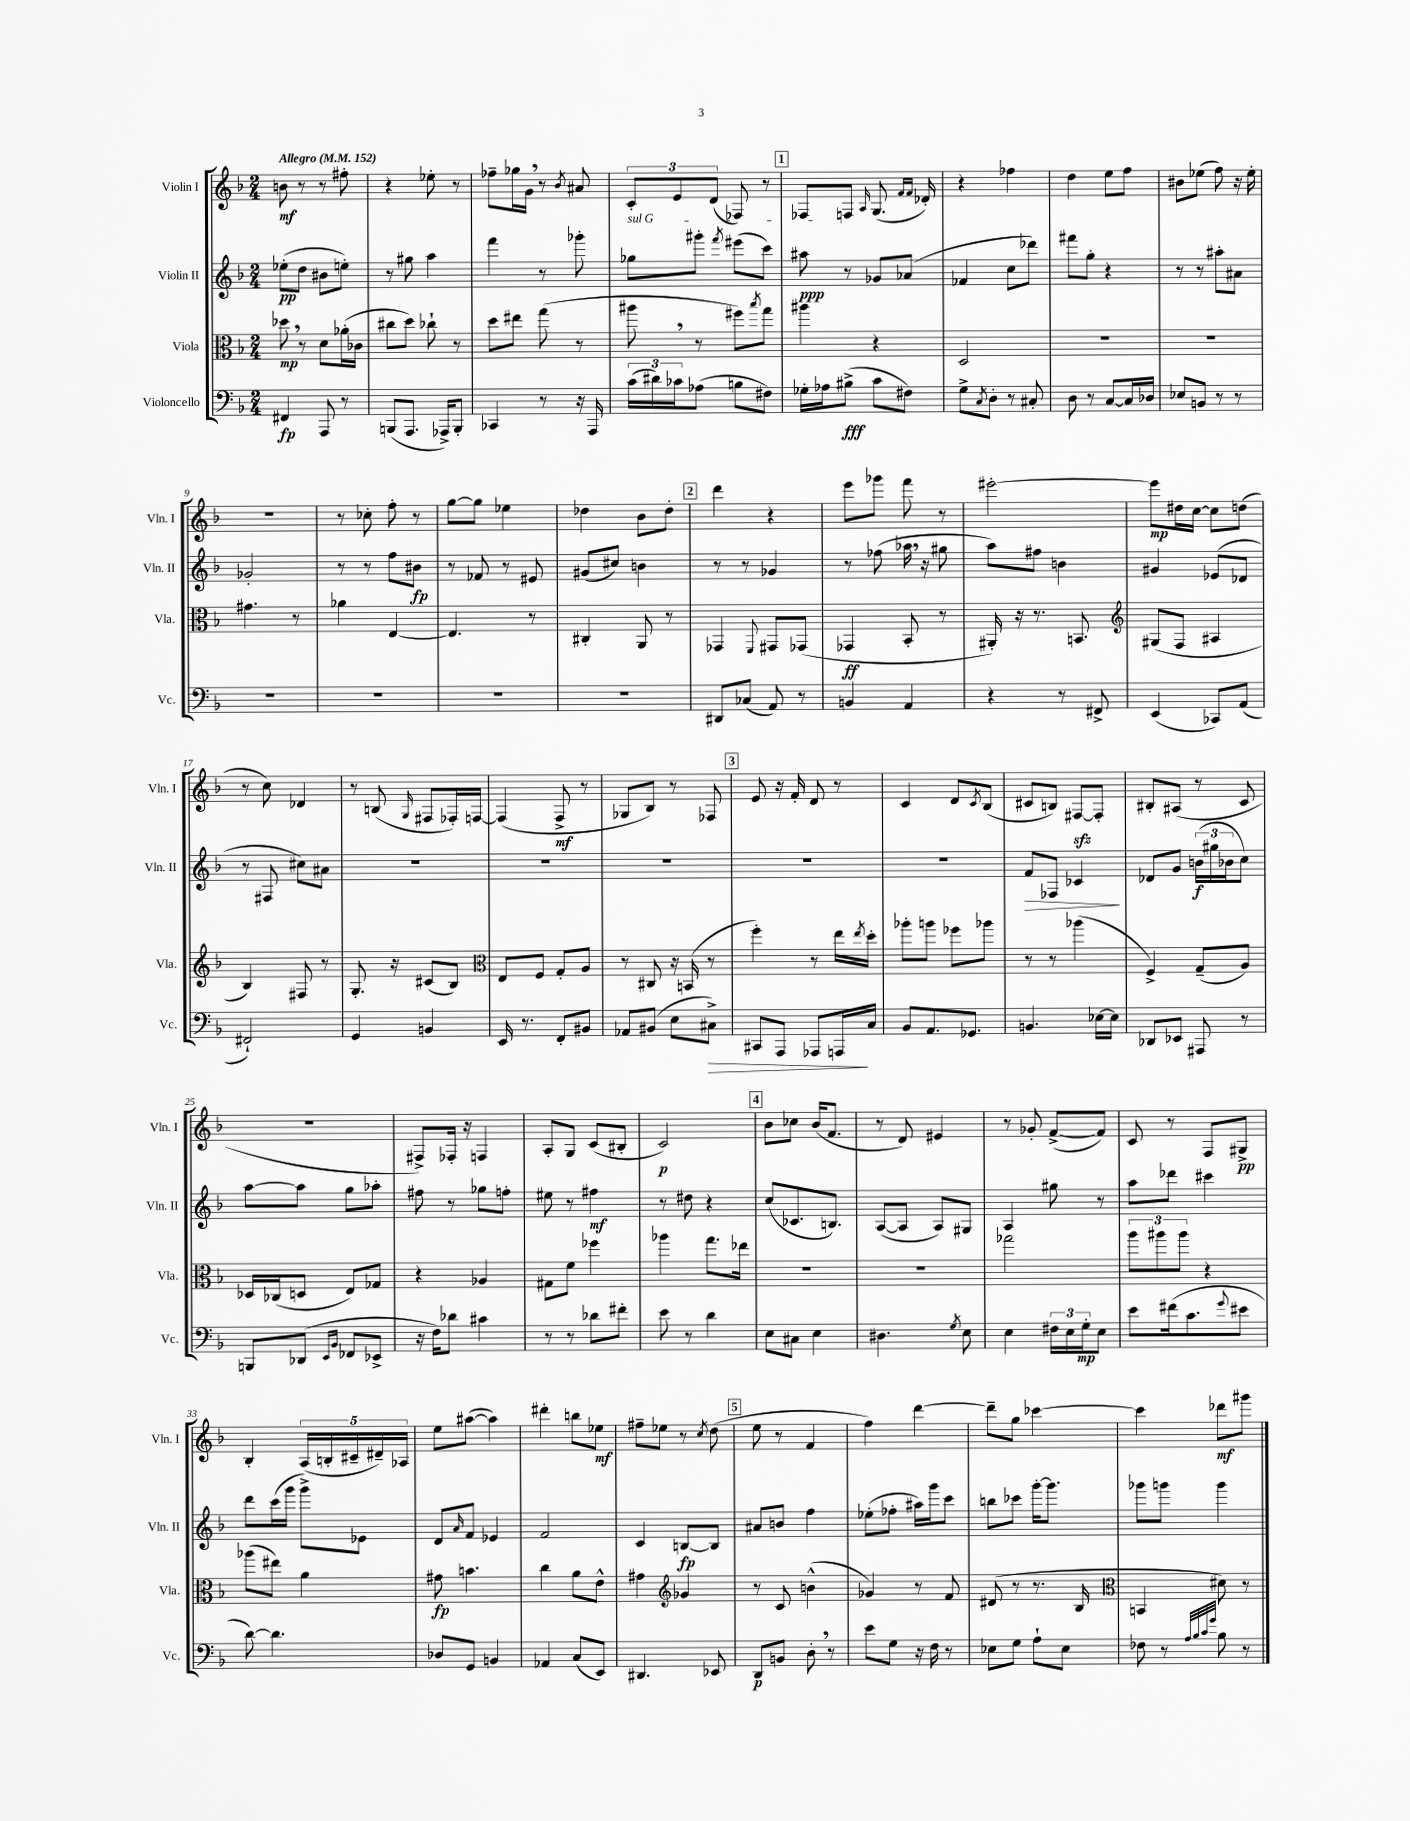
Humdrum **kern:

**kern	**kern	**kern	**kern
*staff4	*staff3	*staff2	*staff1
*clefF4	*clefC3	*clefG2	*clefG2
*k[b-]	*k[b-]	*k[b-]	*k[b-]
*M2/4	*M2/4	*M2/4	*M2/4
*MM152	*MM152	*MM152	*MM152
4FF#/	8dd-\	(8ee-'\L	8b\
.	8r	8dd\J	8r
8AAA/	8d\L	8b#\L	8r
8r	(16a-'\L	8ee'\J)	8ff#'\
.	16c-\JJ	.	.
=	=	=	=
(8BBB/L	8cc#\L	8r	4r
8.AAA/J	8dd\J)	8gg#\	.
.	8cc-`\	4aa\	8ee-'\
16AAA-^/LK)	.	.	.
8BBB'/J	8r	.	8r
=	=	=	=
4CC-/	8dd\L	4fff\	8ff-~\L
.	8ee#\J	.	16gg-\L
.	.	.	16g\JJ
8r	(8gg\	8r	8r
.	.	.	8qb-/
16r	8r	8ggg-'\	8a#/
16AAA/	.	.	.
=	=	=	=
(24c\LL	8aa#\	8gg-\L	12c'/L
24d#\)	.	.	.
24c-\J	.	.	12e/
(8A-\J	8r	8ggg#'\J	.
.	.	.	(12d/J
.	.	8qfff/	.
8B\L	8ff#\L)	(8eee#\L	8F-/)
.	8qbb-/	.	.
8F#\J)	8gg\J	8ccc\J)	8r
=	=	=	=
16G-'\LL	4aa#\	8aa#\	8F-/L
16A-\J	.	.	.
(8B#^\J	.	8r	8F/J
.	.	.	16qqA/
8c\L	4r	8g-/L	(8.G/
8F#\J)	.	(8a-/J	.
.	.	.	16qqf/LL
.	.	.	16qqf/JJ
.	.	.	16d-'/)
=	=	=	=
8G^\L	2D/	4f-/	4r
8qC/	.	.	.
8D'\J	.	.	.
8r	.	8cc\L	4ff-\
8C#'/	.	8ddd-\J)	.
=	=	=	=
8D\	2r	8fff#\L	4dd\
8r	.	8gg'\J	.
[8C/L	.	4r	8ee\L
16C/]L	.	.	8ff\J
16D-/JJ	.	.	.
=	=	=	=
8E-/L	2r	8r	8b#\L
8BB/J	.	8r	(8ee-\J
8r	.	8aa#'\L	8ff\)
8r	.	8a#\J	16r
.	.	.	16ee-'\
=	=	=	=
2r	4.g#\	2g-'/	2r
.	8r	.	.
=	=	=	=
2r	4a-\	8r	8r
.	.	8r	8cc-'\
.	[4E/	8ff\L	8ff'\
.	.	8b#\J	8r
=	=	=	=
2r	4.E/]	8r	[8gg\L
.	.	8f-/	8gg\]J
.	.	8r	4ee-\
.	8r	8e#/	.
=	=	=	=
2r	4C#'/	(8g#/L	4dd-\
.	.	8cc#/J)	.
.	8AA/	4b\	8b-\L
.	8r	.	8dd-'\J
=	=	=	=
8DD#/L	4GG-/	8r	4ddd\
(8C-/J	.	8r	.
.	8qqFF/	.	.
8AA/)	8GG#/L	4g-/	4r
8r	(8GG-/J	.	.
=	=	=	=
4BB/	4GG-/	8r	8eee\L
.	.	(8ff-\	8ggg-\J
4AA/	8BB-'/	16aa-\	8fff\
.	.	16r	.
.	8r	8gg#\	8r
=	=	=	=
4r	16AA#'/)	8aa\L)	[2eee#'\
.	16r	.	.
.	8.r	8ff#\J	.
8r	.	4b\	.
.	8.BB/	.	.
8FF#^/	.	.	.
=	=	=	=
*	*clefG2	*	*
(4EE/	(8G#/L	4g#/	8eee#\]L
.	8F/J	.	16dd#\L
.	.	.	[16cc\JJ
8CC-/L)	4A#/	(8e-/L	8cc\]L
(8AA/J	.	8d-/J	(8dd\J
=	=	=	=
2FF#`/)	4B-/)	8r	8r
.	.	8F#/	8cc\)
.	8F#/	8cc#\L)	4d-/
.	8r	8a#\J	.
=	=	=	=
4GG/	8.G'/	2r	8r
.	.	.	(8B/
.	16r	.	.
.	.	.	16qqG/
4BB/	(8c#/L	.	8F#/L
.	8B-/J)	.	16F-'/L)
.	.	.	[16F/JJ
=	=	=	=
*	*clefC3	*	*
16EE/	8E/L	2r	(4F/]
8.r	.	.	.
.	8F/J	.	.
8FF'/L	8G'/L	.	8F^/
8BB#/J	8A/J	.	8r
=	=	=	=
8AA-/L	8r	2r	8G-/L
(8BB#/J	8C#/	.	8B-/J)
8E\L	16r	.	8r
.	(16BB/	.	.
8C#^\J)	8r	.	8F-/
=	=	=	=
8CC#/L	4ff'\)	2r	8e/
8AAA/J	.	.	16r
.	.	.	16f'/
8AAA-/L	8r	.	8d/
16AAA/L	16ee\LL	.	8r
.	8qee/	.	.
16C/JJ	16dd'\JJ	.	.
=	=	=	=
8BB-/L	8aa-'\L	2r	4c/
8.AA/	8aa\J	.	.
.	8ff-\L	.	8d/L
8.GG-/J	.	.	.
.	.	.	8qc/
.	8aa-\J	.	(8B-/J
=	=	=	=
4.BB/	8r	8f/L	8c#/L
.	8r	8F-/J	8B/J)
.	(4aa-\	4c-/	[8F#/L
[16E-\LL	.	.	8F#'/]J
16E-\]JJ	.	.	.
=	=	=	=
8DD-/L	4F^/)	8d-/L	8B#'/L
8EE-/J	.	8g/J	(8A#/J
8AAA#/	(8G~/L	(24b\LL	8r
.	.	24gg#\	.
.	.	24b-\J	.
8r	8A/J)	8cc\J)	8c/
=	=	=	=
8BBB/L	16D-/LL	[8aa\L	2r
.	(16C-/J	.	.
(8DD-/J	8D/J	8aa\]J	.
16qqEE/LL	.	.	.
16qqBB-/JJ	.	.	.
8FF-/L	8E/L)	8gg\L	.
8EE-^/J	8G-/J	8aa-'\J	.
=	=	=	=
16r	4r	8ff#\	8F#^/L)
16F\LK)	.	.	.
8d-\J	.	8r	16F-'/Jk
.	.	.	16r
4c#\	4A-/	8gg-\L	4F/
.	.	8ff'\J	.
=	=	=	=
8r	8G#\L	8ee#\	8A'/L
8r	8f\J	8r	8G/J
8d-\L	4ff-\	4ff#\	(8c/L
8f#'\J	.	.	8B#'/J
=	=	=	=
8e\	4aa-\	8r	2c/)
8r	.	8dd#\	.
4d\	8.gg\L	4r	.
.	16ee-\Jk	.	.
=	=	=	=
8E\L	2r	(8cc/L	8b-\L
8C#\J	.	8.c-/	8cc-\J
4E\	.	.	(16b-/LK
.	.	8.B/J)	8.f/J
=	=	=	=
4.D#\	2r	([8A/L	8r
.	.	8A/]J	8d/)
.	.	8A/L)	4e#/
8qG/	.	.	.
8E\	.	8G#/J	.
=	=	=	=
4E\	2gg-\	4A/	8r
.	.	.	8g-'/
24F#\LL	.	8gg#\	([8f^/L
24E\	.	.	.
24G'\J	.	.	.
8E\J	.	8r	8f/]J)
=	=	=	=
8e\L	12aa\L	8aa\L	8c/
.	12aa#\	.	.
(16f#\k	.	8ddd-\J	8r
.	12aa#\J	.	.
8.c\	.	.	.
.	4r	4ccc#\	8F/L
8qqg/	.	.	.
8e#\J	.	.	8G#^/J
=	=	=	=
[8d\)	(8aa-\L	8ddd\L	4B-'/
4.d\]	8ee#\J)	(16ccc\L	.
.	.	16ggg\JJ	.
.	4a\	8ggg^\L)	(20A/LL
.	.	.	20B'/
.	.	.	20c#~/
.	.	8e-\J	.
.	.	.	20d#~/)
.	.	.	20A-/JJ
=	=	=	=
8D-/L	8g#\	8d/L	8ee\L
.	.	16qqa/	.
8GG/J	4.b\	8f/J	([8aa#\J
4BB/	.	4e-/	4aa#\])
=	=	=	=
4AA-/	4cc\	2f/	4ddd#'\
(8C/L	8a\L	.	8bb\L
8EE/J)	8e^^\J	.	8ee-\J
=	=	=	=
4.DD#/	4g#\	4c/	8ff#~\L
.	.	.	8ee-\J
*	*clefG2	*	*
.	4g-/	[8B/L	8r
.	.	.	8qcc/
8EE-/	.	8B/]J	(8dd\
=	=	=	=
8DD/L	8r	8a#/L	8ee\
8BB/J	8c/	8b/J	8r
8D'\	(4b^^\	4ff\	4f/
8r	.	.	.
=	=	=	=
8e\L	4g-/)	(8ee-'\L	4ff\)
8G\J	.	8ff-'\J	.
16r	8r	16aa#\LL)	[4ddd\
16F\	.	16ggg\J	.
8r	8f/	8ccc\J	.
=	=	=	=
8E-\L	(8d#/	8bb\L	8ddd~\]L
8G\J	8r	8ccc-\J	8gg\J
8A`\L	8.r	[16ggg'\LK	[4ccc-\
.	.	8.ggg\]J	.
8E-\J	.	.	.
.	16B-/	.	.
=	=	=	=
*	*clefC3	*	*
8F-\	4BB/	8ggg-\L	4ccc-\]
8r	.	8ggg\J	.
32qqA/LLL	.	.	.
32qqB-/	.	.	.
32qqc/	.	.	.
32qqg/JJJ	.	.	.
8B-\	8d#\)	4ggg\	8ddd-\L
8r	8r	.	8ggg#\J
==	==	==	==
*-	*-	*-	*-
